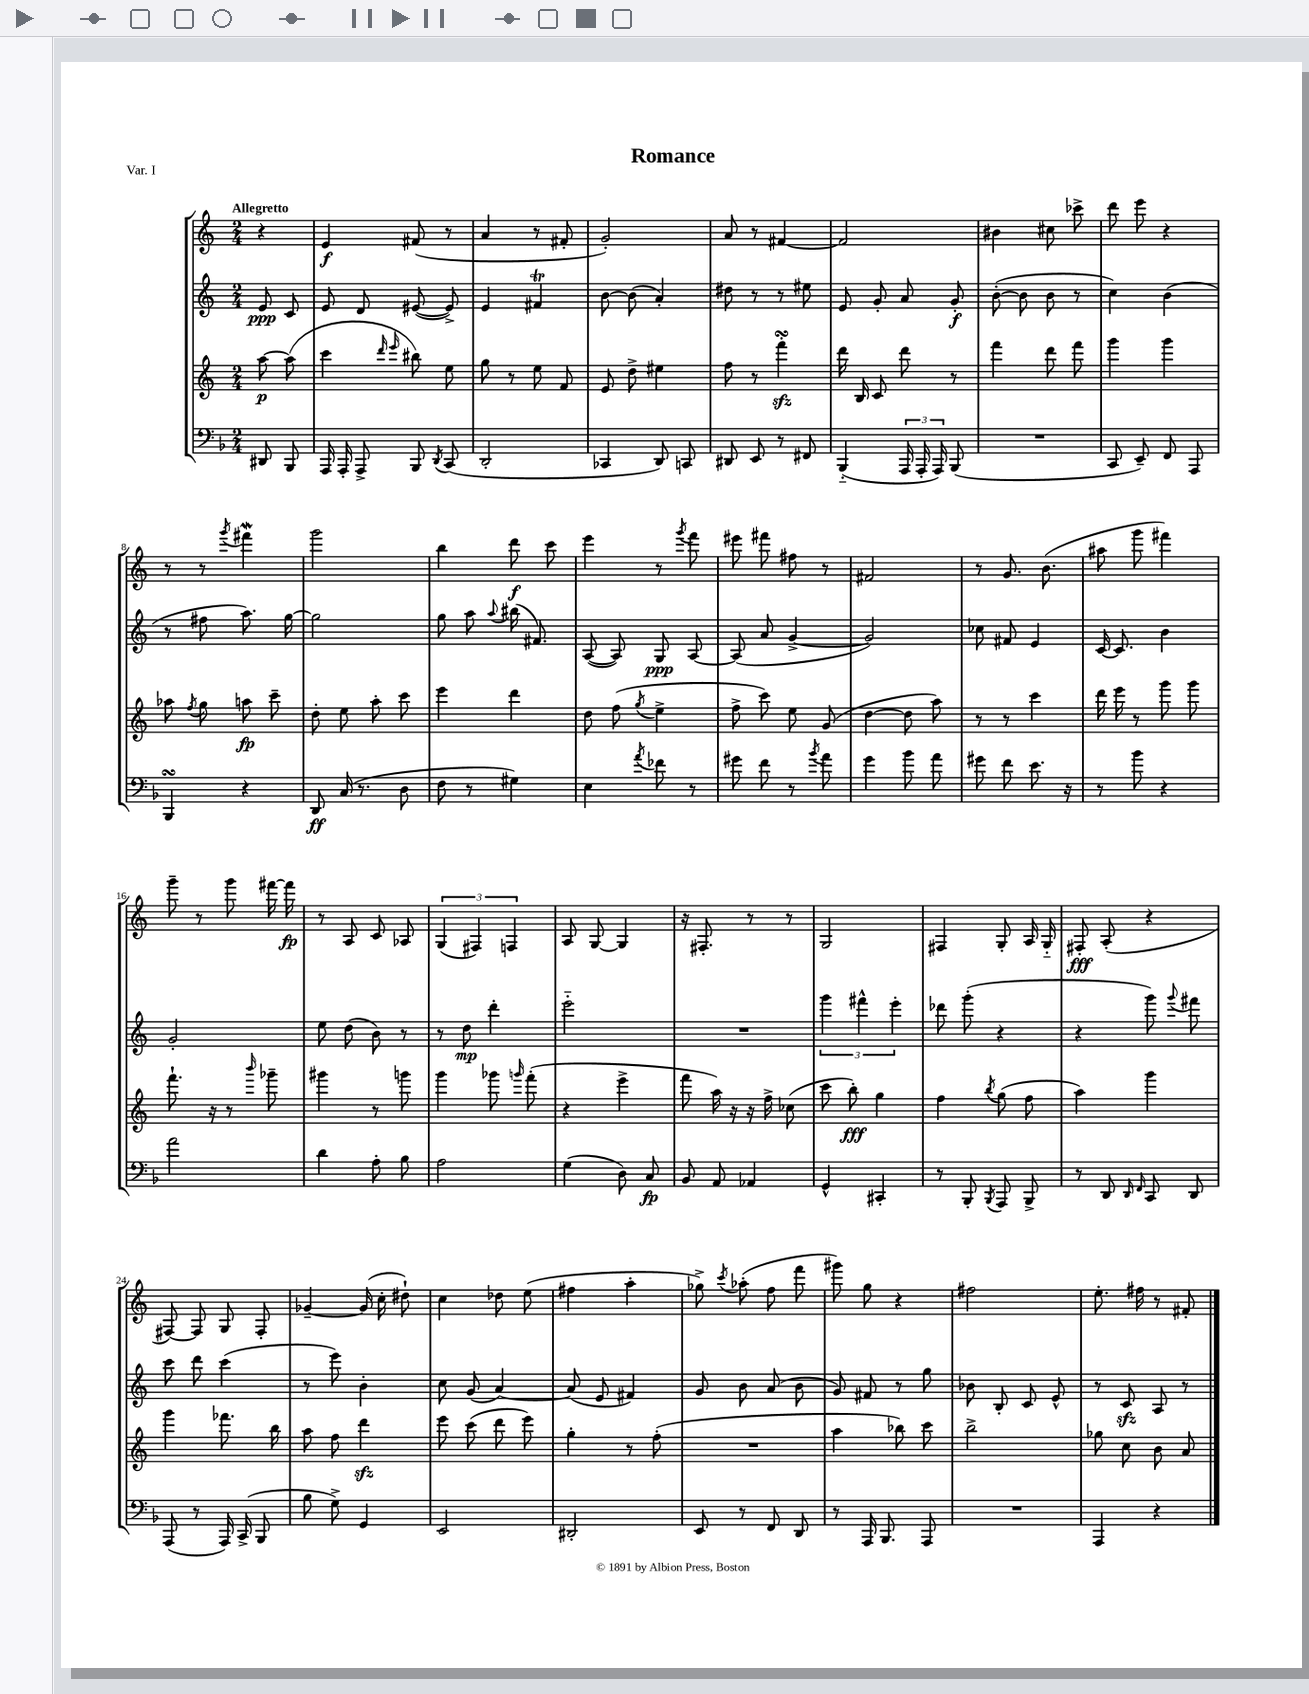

**kern	**dynam	**kern	**dynam	**kern	**dynam	**kern	**dynam
*part4	*part4	*part3	*part3	*part2	*part2	*part1	*part1
*staff4	*staff4	*staff3	*staff3	*staff2	*staff2	*staff1	*staff1
*clefF4	*	*clefG2	*	*clefG2	*	*clefG2	*
*k[b-]	*	*k[]	*	*k[]	*	*k[]	*
*M2/4	*	*M2/4	*	*M2/4	*	*M2/4	*
=	=	=	=	=	=	=	=
!	!	!	!	!	!	!LO:TX:a:B:t=Allegretto	!
8DD#X/	.	[8aa\	p	8e/	ppp	4r	.
8BBB-/	.	(8aa\]	.	8c/	.	.	.
=1	=1	=1	=1	=1	=1	=1	=1
16AAA/	.	4ccc\	.	8e/	.	4e/	f
16AAA'/	.	.	.	.	.	.	.
8AAA^/	.	.	.	8d/	.	.	.
.	.	16qqddd/	.	.	.	.	.
.	.	16qqeee/	.	.	.	.	.
8BBB-/	.	8bb#X\)	.	([8e#X/	.	(8f#X/	.
8qDD/	.	.	.	.	.	.	.
(8CC/	.	8ee\	.	8e#^/])	.	8r	.
=2	=2	=2	=2	=2	=2	=2	=2
2DD'/	.	8gg\	.	4e/	.	4a/	.
.	.	8r	.	.	.	.	.
.	.	8ee\	.	4f#Xt/	.	8r	.
.	.	8f/	.	.	.	8f#X'/	.
=3	=3	=3	=3	=3	=3	=3	=3
4CC-X/	.	8e/	.	[8b\	.	2g'/)	.
.	.	8dd^\	.	(8b\]	.	.	.
8DD/)	.	4ee#X\	.	4a'/)	.	.	.
8CCn/	.	.	.	.	.	.	.
=4	=4	=4	=4	=4	=4	=4	=4
8DD#X/	.	8ff\	.	8dd#X\	.	8a/	.
8EE/	.	8r	.	8r	.	8r	.
8r	.	4fffzzsSSs'\	.	8r	.	[4f#X/	.
8FF#X/	.	.	.	8ee#X\	.	.	.
=5	=5	=5	=5	=5	=5	=5	=5
(4BBB-/	.	16ddd\	.	8e/	.	2f#/]	.
.	.	16B/	.	.	.	.	.
.	.	8c/	.	8g'/	.	.	.
24AAA/	.	8ddd\	.	8a/	.	.	.
24AAA'/	.	.	.	.	.	.	.
24AAA/)	.	.	.	.	.	.	.
(8BBB-/	.	8r	.	8g'/	f	.	.
=6	=6	=6	=6	=6	=6	=6	=6
2r	.	4fff\	.	([8b'\	.	4b#X\	.
.	.	.	.	8b\]	.	.	.
.	.	8ddd\	.	8b\	.	8cc#X\	.
.	.	8fff\	.	8r	.	8ccc-X^\	.
=7	=7	=7	=7	=7	=7	=7	=7
8CC/	.	4ggg\	.	4cc\)	.	8ddd\	.
8EE~/)	.	.	.	.	.	8eee\	.
8FF/	.	4ggg\	.	(4b\	.	4r	.
8AAA/	.	.	.	.	.	.	.
!!LO:LB:g=z
=8	=8	=8	=8	=8	=8	=8	=8
4BBB-sSSs/	.	8aa-X\	.	8r	.	8r	.
.	.	8qff/	.	.	.	.	.
.	.	8gg\	.	8ff#X\	.	8r	.
.	.	.	.	.	.	8qggg/	.
4r	.	8aan\	fp	8.aa\)	.	4fff#XW\	.
.	.	8ccc~\	.	.	.	.	.
.	.	.	.	[16gg\	.	.	.
=9	=9	=9	=9	=9	=9	=9	=9
8DD/	ff	8dd'\	.	2gg\]	.	2ggg\	.
(16C/	.	8ee\	.	.	.	.	.
8.r	.	.	.	.	.	.	.
.	.	8aa'\	.	.	.	.	.
8D\	.	8ccc\	.	.	.	.	.
=10	=10	=10	=10	=10	=10	=10	=10
8F\	.	4eee\	.	8gg\	.	4bb\	.
8r	.	.	.	8aa\	.	.	.
.	.	.	.	8qqaa/	.	.	.
4G#X\)	.	4ddd\	.	(16bb#X\	.	8ddd\	f
.	.	.	.	8.f#X/)	.	.	.
.	.	.	.	.	.	8ccc\	.
=11	=11	=11	=11	=11	=11	=11	=11
4E\	.	8dd\	.	([8A/	.	4eee\	.
.	.	(8ff\	.	8A/])	.	.	.
8qa/	.	8qgg/	.	.	.	.	.
8f-X\	.	4ee^\	.	8G/	ppp	8r	.
.	.	.	.	.	.	8qggg/	.
8r	.	.	.	[8A/	.	8fff\	.
=12	=12	=12	=12	=12	=12	=12	=12
8g#X\	.	8ff^\	.	(8A/]	.	8eee#X\	.
8f\	.	8ccc\)	.	8a/	.	8fff#X\	.
8r	.	8ee\	.	[4g^/	.	8ff#X\	.
8qb-/	.	.	.	.	.	.	.
8a\	.	(8g/	.	.	.	8r	.
=13	=13	=13	=13	=13	=13	=13	=13
4g\	.	[4dd\	.	2g/])	.	2f#X/	.
8b-\	.	8dd\]	.	.	.	.	.
8a\	.	8aa\)	.	.	.	.	.
=14	=14	=14	=14	=14	=14	=14	=14
8g#X\	.	8r	.	8cc-X\	.	8r	.
8f\	.	8r	.	8f#X/	.	8.g/	.
8.e\	.	4ccc\	.	4e/	.	.	.
.	.	.	.	.	.	(8.b\	.
16r	.	.	.	.	.	.	.
=15	=15	=15	=15	=15	=15	=15	=15
8r	.	16ddd\	.	[16c/	.	8aa#X\	.
.	.	16eee\	.	8.c/]	.	.	.
8b-\	.	8r	.	.	.	8ggg\	.
4r	.	8ggg\	.	4b\	.	4fff#X\)	.
.	.	8ggg\	.	.	.	.	.
!!LO:LB:g=z
=16	=16	=16	=16	=16	=16	=16	=16
2a\	.	8.fff`\	.	2g'/	.	8ggg~\	.
.	.	.	.	.	.	8r	.
.	.	16r	.	.	.	.	.
.	.	8r	.	.	.	8ggg\	.
.	.	16qqbbb/	.	.	.	.	.
.	.	8ggg-X~\	.	.	.	[16fff#X\	.
.	.	.	.	.	.	16fff#\]	fp
=17	=17	=17	=17	=17	=17	=17	=17
4d\	.	4ggg#X\	.	8ee\	.	8r	.
.	.	.	.	(8dd\	.	8A/	.
8A'\	.	8r	.	8b\)	.	8c/	.
8B-\	.	8gggn\	.	8r	.	8A-X/	.
=18	=18	=18	=18	=18	=18	=18	=18
2A\	.	4ggg\	.	8r	.	(6G/	.
.	.	.	.	8dd\	mp	.	.
.	.	.	.	.	.	6F#X/)	.
.	.	8ggg-X\	.	4ddd'\	.	.	.
.	.	.	.	.	.	6Fn/	.
.	.	16qqgggn/	.	.	.	.	.
.	.	(8fff'\	.	.	.	.	.
=19	=19	=19	=19	=19	=19	=19	=19
(4G\	.	4r	.	2eee\	.	8A/	.
.	.	.	.	.	.	[8G/	.
8D\)	.	4eee^\	.	.	.	4G/]	.
8C/	fp	.	.	.	.	.	.
=20	=20	=20	=20	=20	=20	=20	=20
8BB-/	.	8fff\	.	2r	.	16r	.
.	.	.	.	.	.	8.F#X'/	.
8AA/	.	16aa\)	.	.	.	.	.
.	.	16r	.	.	.	.	.
4AA-X/	.	16r	.	.	.	8r	.
.	.	16ff^\	.	.	.	.	.
.	.	(8cc-X\	.	.	.	8r	.
=21	=21	=21	=21	=21	=21	=21	=21
4GG^^/	.	8ccc\	.	6ggg\	.	2G/	.
.	.	8bb'\)	fff	.	.	.	.
.	.	.	.	6fff#X^^\	.	.	.
4CC#X'/	.	4gg\	.	.	.	.	.
.	.	.	.	6eee'\	.	.	.
=22	=22	=22	=22	=22	=22	=22	=22
8r	.	4ff\	.	8ddd-X\	.	4F#X/	.
8BBB-'/	.	.	.	(8ggg'\	.	.	.
8qBBB-/	.	8qbb/	.	.	.	.	.
8AAA/	.	(8gg\	.	4r	.	8G'/	.
8BBB-^/	.	8ff\	.	.	.	16A/	.
.	.	.	.	.	.	16G/	.
=23	=23	=23	=23	=23	=23	=23	=23
8r	.	4aa\)	.	4r	.	8F#X'/	fff
8DD/	.	.	.	.	.	(8A'/	.
16qqDD/	.	.	.	.	.	.	.
16qqFF/	.	.	.	.	.	.	.
8CC/	.	4ggg\	.	8ggg\)	.	4r	.
.	.	.	.	8qqggg/	.	.	.
8DD/	.	.	.	8fff#X\	.	.	.
!!LO:LB:g=z
=24	=24	=24	=24	=24	=24	=24	=24
(8AAA/	.	4ggg\	.	8ccc\	.	[8F#X/)	.
8r	.	.	.	8ddd\	.	8F#/]	.
16AAA/)	.	8.fff-X\	.	(4ccc\	.	8G/	.
(16CC^/	.	.	.	.	.	.	.
8BBB-/	.	.	.	.	.	8F#'/	.
.	.	16bb\	.	.	.	.	.
=25	=25	=25	=25	=25	=25	=25	=25
8B-\	.	8aa\	.	8r	.	[4g-X~/	.
8G^\)	.	8ff\	.	8eee\)	.	.	.
4GG/	.	4dddzz\	.	4b'\	.	(16g-/]	.
.	.	.	.	.	.	16cc'\	.
.	.	.	.	.	.	8dd#X`\)	.
=26	=26	=26	=26	=26	=26	=26	=26
2EE/	.	8eee\	.	8cc\	.	4cc\	.
.	.	(8ccc\	.	(8g/	.	.	.
.	.	8ddd\	.	[4a/)	.	8dd-X\	.
.	.	8eee\)	.	.	.	(8ee\	.
=27	=27	=27	=27	=27	=27	=27	=27
2DD#X'/	.	4gg'\	.	(8a/]	.	4ff#X\	.
.	.	.	.	8e/	.	.	.
.	.	8r	.	4f#X/)	.	4aa'\	.
.	.	(8ff'\	.	.	.	.	.
=28	=28	=28	=28	=28	=28	=28	=28
8EE/	.	2r	.	8g/	.	8gg-X^\)	.
.	.	.	.	.	.	8qccc/	.
8r	.	.	.	8b\	.	(8aa-X'\	.
8FF/	.	.	.	(8a/	.	8ff\	.
8DD/	.	.	.	8b\	.	8fff\	.
=29	=29	=29	=29	=29	=29	=29	=29
8r	.	4aa\	.	8g/)	.	8ggg#X\)	.
16AAA/	.	.	.	8f#X/	.	8gg\	.
8.BBB-/	.	.	.	.	.	.	.
.	.	8bb-X\)	.	8r	.	4r	.
8AAA/	.	8ccc\	.	8gg\	.	.	.
=30	=30	=30	=30	=30	=30	=30	=30
2r	.	2bb^\	.	8b-X\	.	2ff#X\	.
.	.	.	.	8B'/	.	.	.
.	.	.	.	8c/	.	.	.
.	.	.	.	8e^^/	.	.	.
=31	=31	=31	=31	=31	=31	=31	=31
4AAA/	.	8gg-X\	.	8r	.	8.ee'\	.
.	.	8cc\	.	8czz/	.	.	.
.	.	.	.	.	.	16ff#X\	.
4r	.	8b\	.	8A/	.	8r	.
.	.	8a/	.	8r	.	8f#X'/	.
==	==	==	==	==	==	==	==
*-	*-	*-	*-	*-	*-	*-	*-
